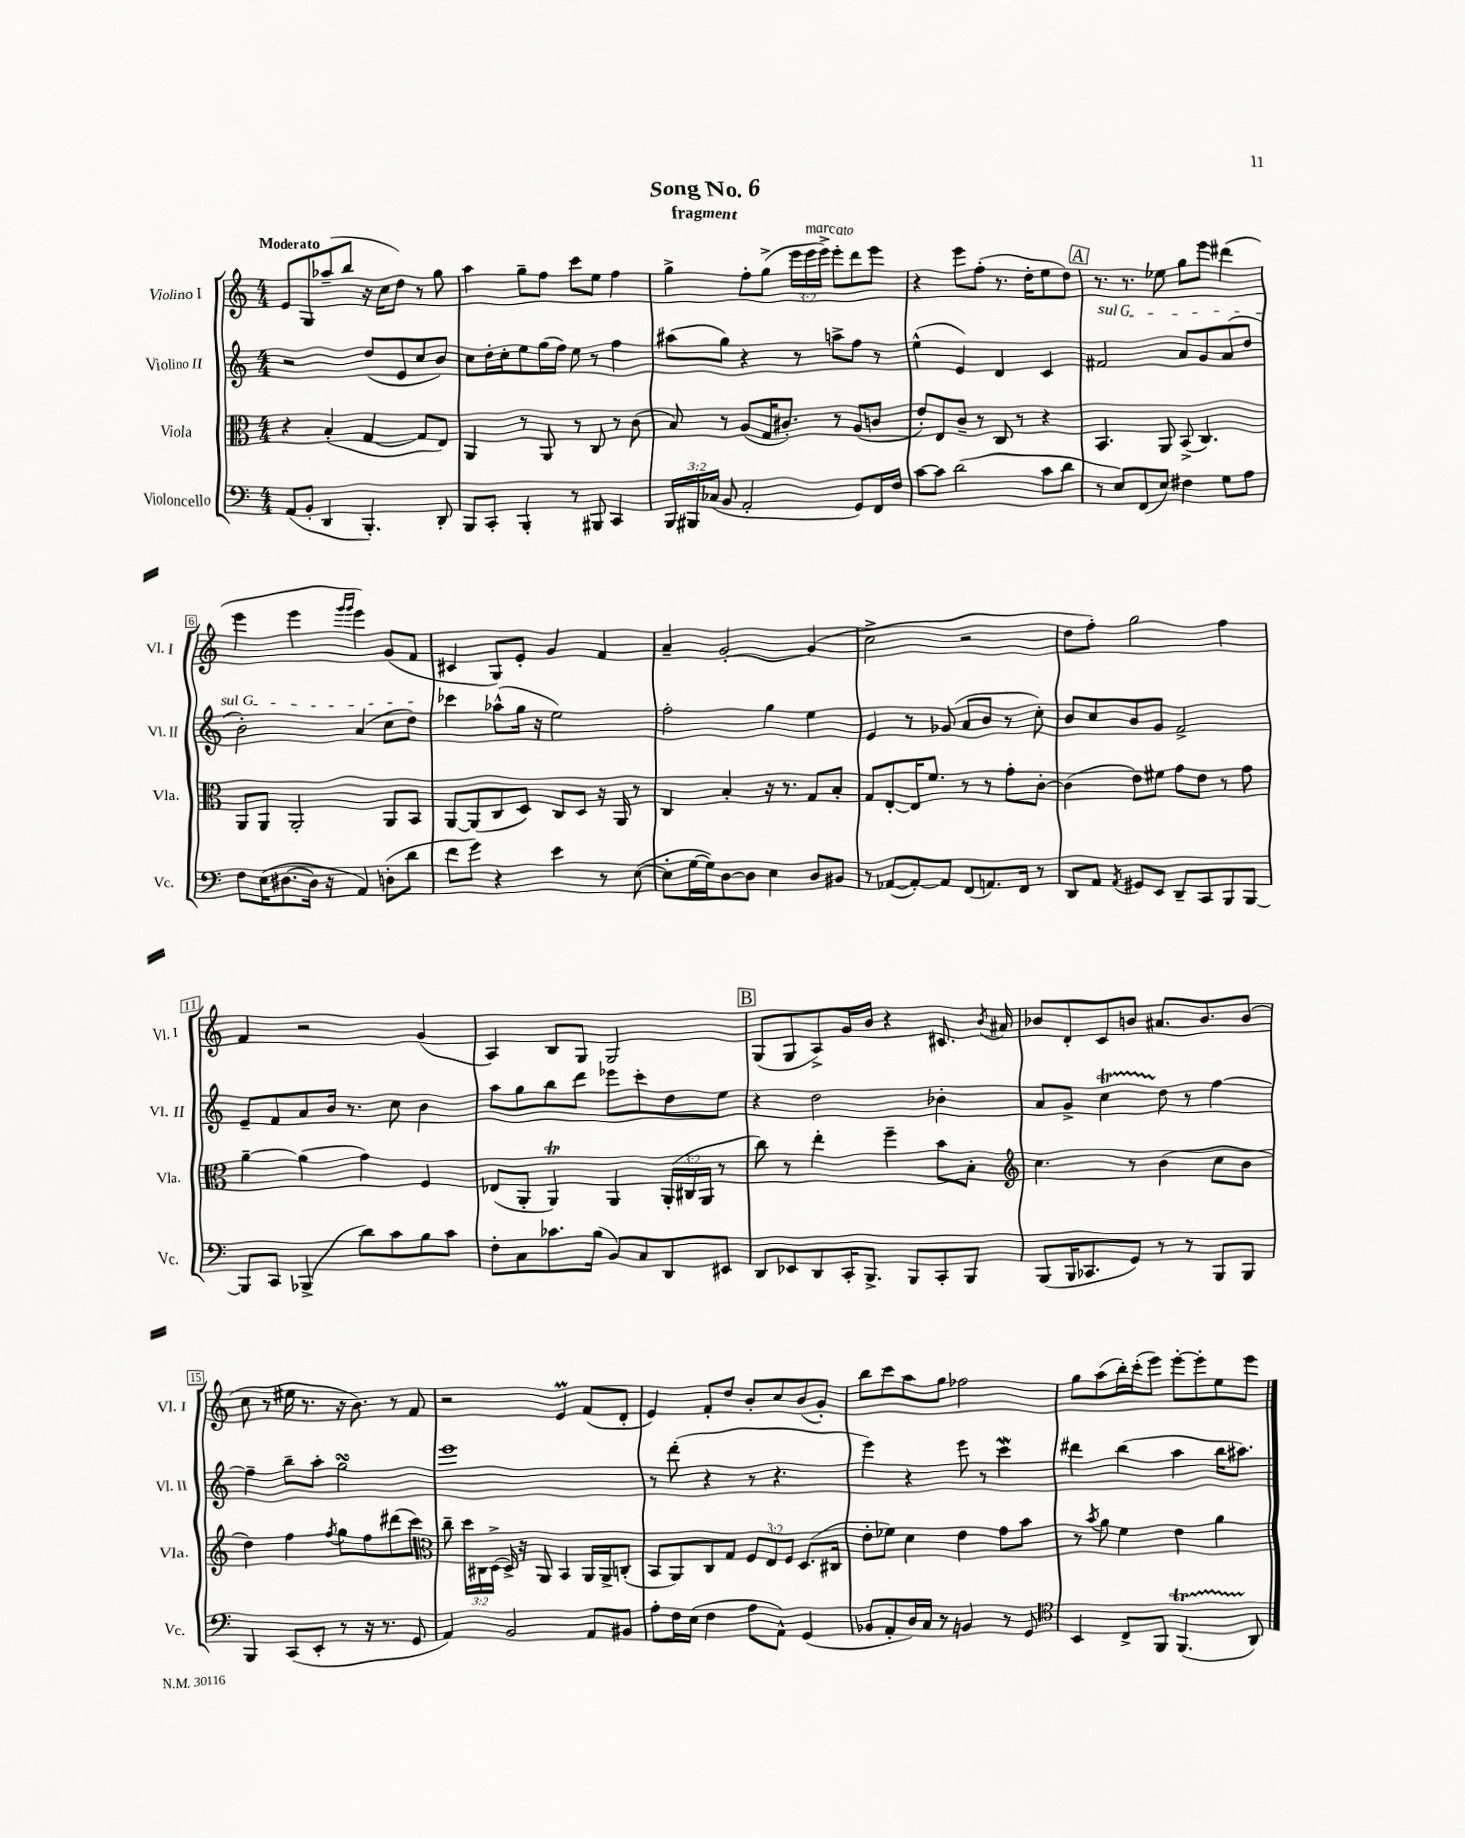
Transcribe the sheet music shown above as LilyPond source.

\header { title = "Song No. 6" subtitle = "fragment" }
<<
\new StaffGroup <<
\new Staff = "s0" \with { instrumentName = "Violino I" shortInstrumentName = "Vl. I" } {
    \clef treble \key c \major \numericTimeSignature \time 4/4 \override Staff.TupletNumber.text = #tuplet-number::calc-fraction-text \tempo "Moderato"
    \autoBeamOff e'8[ g8 aes''8--( b''8] r16 c''16[ d''8]) r8 g''8 |
    a''4 g''8[-- f''8] c'''8[ e''8] f''4 |
    g''4-> f''8[-. g''8]->( \tuplet 3/2 { e'''16[ e'''16^\markup { \italic "marcato" } e'''16]->) } e'''8[-. d'''8 e'''8] |
    r4 e'''8[ f''8]-.( r8. d''16[-. e''8 d''8]) |
    \mark \markup { \box "A" } r8. r8. ees''8 g''8[ e'''8] dis'''4( |
    e'''4 e'''4 \grace { g'''16[ g'''16] } e'''4) g'8[( f'8] |
    cis'4 g8[) e'8]-. g'4 f'4 |
    a'4-- g'2~-. g'4( |
    c''2-> r2 |
    d''8[ f''8]-.) g''2 f''4 |
    f'4 r2 g'4( |
    a4) b8[ g8] g2 |
    \mark \markup { \box "B" } g8[( g8 a8->) g'16 b'16] r4 cis'8. \acciaccatura { b'8 } ais'16 |
    bes'8[ d'8-. c'8 b'8] ais'8.[ b'8. b'8]( |
    c''8 r8 eis''16 r8. r16 b'8.) r8 f'8 |
    r2 e'4\prall f'8[( d'8]-. |
    e'4) f'8[-. d''8] b'8[-. c''8 b'8( g'8]-.) |
    b''8[ c'''8 a''8 g''8] fes''2 |
    g''8[ a''8( b''16-.) c'''16-.( e'''8]) e'''8[~-. e'''8-. e''8 e'''8] \bar "|." |
}
\new Staff = "s1" \with { instrumentName = "Violino II" shortInstrumentName = "Vl. II" } {
    \clef treble \key c \major \numericTimeSignature \time 4/4
    \autoBeamOff r2 d''8[( e'8 c''8 b'8]) |
    c''8[ d''16-. c''16-. e''8 g''16( f''16]) e''8 r8 f''4 |
    ais''8[( g''8]) r4 r8 a''8[-> f''8] r8 |
    e''4-^( e'4) d'4 c'4 |
    \mark \markup { \box "A" } \once \override TextSpanner.bound-details.left.text = \markup { \italic "sul G" } fis'2\startTextSpan a'8[ g'8 a'8( d''8] |
    b'2-.) a'4( c''8[ d''8]\stopTextSpan) |
    ces'''4 aes''8[-^( g''16] r16 e''2) |
    f''2-. g''4 e''4 |
    e'4 r8 ges'8( a'8[ b'8] r8 c''8-.) |
    b'8[ c''8 b'8 g'8] f'2-> |
    e'8[-- f'8 a'8 b'16] r8. c''8 b'4 |
    a''8[ g''8 b''8 d'''8] ees'''8[ c'''8-. d''8 e''8] |
    \mark \markup { \box "B" } r4 d''2 bes'4-. |
    a'8[ g'8]-> c''4\startTrillSpan d''8\stopTrillSpan r8 f''4~ |
    f''4-- b''8[-- a''8]-. g''2\turn |
    e'''1 |
    r8 d'''8-.( r4 r8 r4. |
    e'''4) r4 e'''8 r8 c'''4\mordent |
    dis'''4 b''4( a''4 b''16[ ais''8.]) \bar "|." |
}
\new Staff = "s2" \with { instrumentName = "Viola" shortInstrumentName = "Vla." } {
    \clef alto \key c \major \numericTimeSignature \time 4/4 \override Staff.TupletNumber.text = #tuplet-number::calc-fraction-text
    \autoBeamOff r4 b4-.( g4~ g8[ e8]) |
    a,4 r8 a,8 r8 c8 r8 c'8( |
    b8) r8 a8[( g16 cis'8.]-.) r8 a8[( c'8] |
    e'8[-.) e8 c'8]-- r8 c8 r8 r4 |
    \mark \markup { \box "A" } b,4. a,8 b,8->( c4.) |
    a,8[ a,8] a,2-. a,8[ b,8] |
    a,8[~ a,8( c8 d8]) c8[ d8] r16 a,16 r8 |
    c4 b4-. r16 r8. g8[ b8]-. |
    g8[ e8~-. e16 f'8.] r8 r8 g'8[-. c'8]~-. |
    c'4( e'8[) fis'8] g'8[ e'8] r8 g'8 |
    a'4~-- a'4( g'4) f4 |
    ees8[( a,8]-. a,4\trill) a,4 \tuplet 3/2 { a,16[-.( cis16 a,16] } r8 |
    \mark \markup { \box "B" } c''8) r8 e''4-. f''4-- b'8[ b8]-. |
    \clef treble c''4. r8 b'4( c''8[ b'8] |
    d''4) f''4 \acciaccatura { f''8 } g''8[ f''8 dis'''8( c'''8]) |
    \clef alto c''8-- \tuplet 3/2 { d''16[ cis16 d16]->( } d16->) r16 a,8 b,4 a,16[ a,16-> c8]-.( |
    b,8[ a,8) c8 g8] \tuplet 3/2 { f8[ e8 f8] } d8.[( cis16] |
    e'8[-. fes'8]) d'4 e'4 g'8[ b'8] |
    r8 \acciaccatura { b'8 } a'8 f'4 e'4 a'4 \bar "|." |
}
\new Staff = "s3" \with { instrumentName = "Violoncello" shortInstrumentName = "Vc." } {
    \clef bass \key c \major \numericTimeSignature \time 4/4 \override Staff.TupletNumber.text = #tuplet-number::calc-fraction-text
    \autoBeamOff a,8[( b,8]-. d,4 b,,4.-.) d,8-. |
    b,,8[ c,8]-. b,,4-. r8 bis,,8 c,4 |
    \tuplet 3/2 { b,,16[ bis,,16 ces16]( } b,8 a,2-. g,8[) f,16 f16] |
    c'8[~ c'8] d'2( c'8[ d'8] |
    \mark \markup { \box "A" } r8 e8[) f,8( e8]) fis4 g8[ a8] |
    f8[ e16( dis8.~ dis16] r16 a,4) d8[-.( d'8] |
    f'8[ g'8]) r4 e'4 r8 e8~( |
    e8[-. g16~ g16) d8~ d8] e4 d8[ bis,8] |
    r8 aes,8[~( aes,8~-.) aes,8] f,8[( a,8.) f,16] r8 |
    d,8[ a,8] \acciaccatura { a,8 } gis,8[ e,8] d,8[-- c,8 b,,8 b,,8]~ |
    b,,8[ c,8] bes,,4->( d'8[) c'8 b8 c'8] |
    f8[-. c8 ces'8. b16]( b,8[) c8 d,8 eis,8] |
    \mark \markup { \box "B" } d,8[ ees,8 d,8 c,16-. b,,8.]-> b,,8[ c,8-. b,,8] |
    b,,8[( b,,16 ces,8. g,8]) r8 r8 b,,8[ b,,8] |
    b,,4 c,8[( e,8]-. r8 r16 r8. g,8 |
    a,4) b,2 a,8[ bis,8] |
    a8[-. f16 e16]( f4 a8[ a,8]-^) g,4( |
    bes,8[ a,8-. d16) c16] r8 b,4 r8 g,8 |
    \clef tenor b,4 c8[-> f,8] f,4.\startTrillSpan( a,8\stopTrillSpan) \bar "|." |
}
>>
>>
\layout { \context { \Score \override BarNumber.stencil = #(make-stencil-boxer 0.1 0.3 ly:text-interface::print) } }
